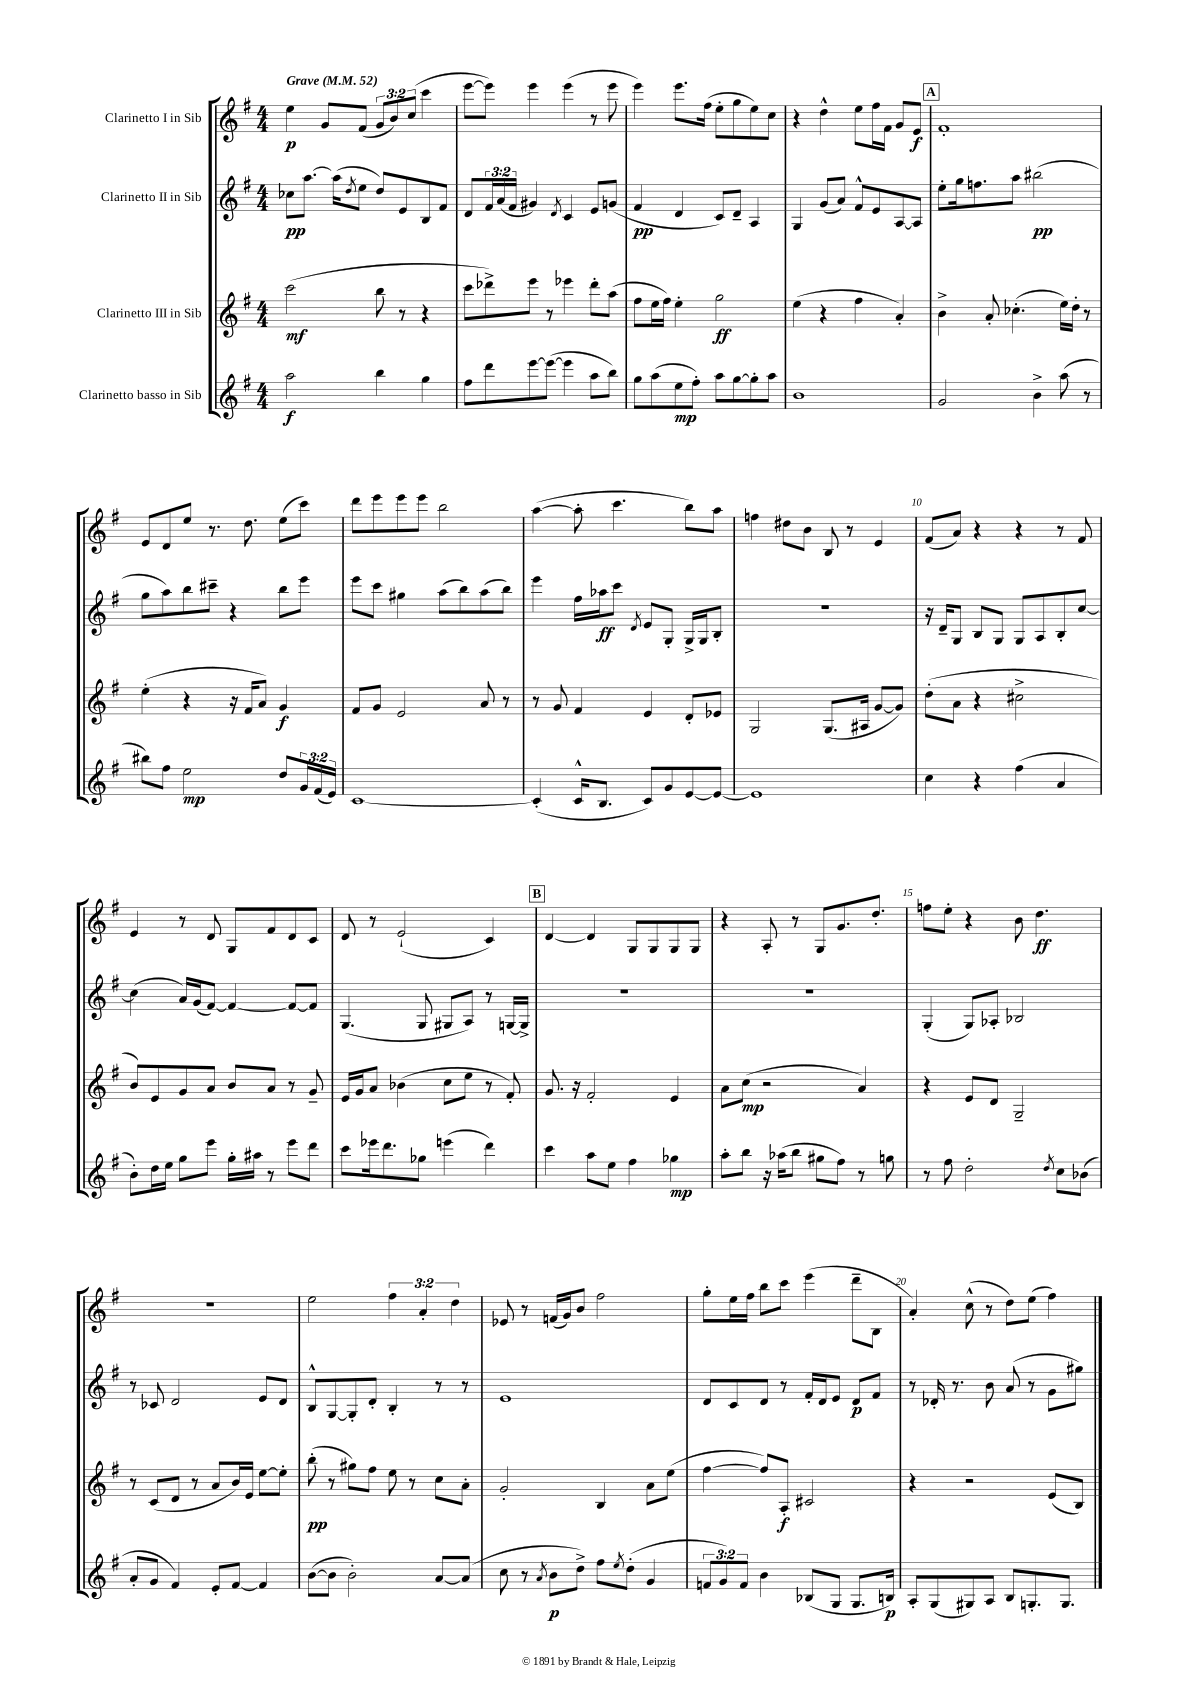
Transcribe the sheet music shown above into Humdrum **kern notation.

**kern	**dynam	**kern	**dynam	**kern	**dynam	**kern	**dynam
*part4	*part4	*part3	*part3	*part2	*part2	*part1	*part1
*staff4	*staff4	*staff3	*staff3	*staff2	*staff2	*staff1	*staff1
*I"Clarinetto basso in Sib	*	*I"Clarinetto III in Sib	*	*I"Clarinetto II in Sib	*	*I"Clarinetto I in Sib	*
*clefG2	*	*clefG2	*	*clefG2	*	*clefG2	*
*k[f#]	*	*k[f#]	*	*k[f#]	*	*k[f#]	*
*M4/4	*	*M4/4	*	*M4/4	*	*M4/4	*
*MM52	*	*MM52	*	*MM52	*	*MM52	*
=1	=1	=1	=1	=1	=1	=1	=1
!	!	!	!	!	!	!LO:TX:a:B:t=Grave	!
2aa\	f	(2ccc\	mf	8cc-X\L	pp	4ee\	p
.	.	.	.	[8.aa\J	.	.	.
.	.	.	.	.	.	8g/L	.
.	.	.	.	(16aa\KL]	.	.	.
.	.	.	.	8qdd/	.	.	.
.	.	.	.	8ee\J	.	(8f#/J	.
4bb\	.	8bb\	.	8dd/L)	.	12g/L	.
.	.	.	.	.	.	12b/)	.
.	.	8r	.	8e/	.	.	.
.	.	.	.	.	.	(12cc/J	.
4gg\	.	4r	.	8B/	.	4ccc\	.
.	.	.	.	8f#/J	.	.	.
=2	=2	=2	=2	=2	=2	=2	=2
8ff#\L	.	8ccc\L	.	8d/L	.	[8eee\L	.
8ddd\	.	8ddd-X^\)	.	24f#/L	.	8eee\J])	.
.	.	.	.	(24a/	.	.	.
.	.	.	.	24f#/JJ	.	.	.
[8eee\	.	8eee\J	.	4g#X/)	.	4eee\	.
(8eee\J_	.	8r	.	.	.	.	.
.	.	.	.	8qd/	.	.	.
4eee\]	.	4eee-X\	.	4c/	.	(4eee\	.
8aa\L	.	8ddd-'\L	.	8e/L	.	8r	.
8bb\J)	.	(8aa\J	.	(8gn/J	.	8eee\	.
=3	=3	=3	=3	=3	=3	=3	=3
8gg\L	.	8ff#\L	.	4f#/	pp	4eee\)	.
(8aa\	.	16ee\L	.	.	.	.	.
.	.	16ff#\JJ)	.	.	.	.	.
8ee\	mp	4ee'\	.	4d/	.	8.eee\L	.
8ff#'\J)	.	.	.	.	.	.	.
.	.	.	.	.	.	(16ff#\Jk	.
8aa\L	.	2gg\	ff	8c/L)	.	8ee'\L	.
[8gg\	.	.	.	8d~/J	.	8gg\	.
8gg'\]	.	.	.	4A/	.	8ee\)	.
8aa\J	.	.	.	.	.	8cc\J	.
=4	=4	=4	=4	=4	=4	=4	=4
1b	.	(4ee\	.	4G/	.	4r	.
.	.	4r	.	(8g/L	.	4dd^^\	.
.	.	.	.	8a/J)	.	.	.
.	.	4ff#\	.	8f#^^/L	.	8ee\L	.
.	.	.	.	8e/	.	16ff#\L	.
.	.	.	.	.	.	16f#\JJ	.
.	.	4a'/)	.	[8A/	.	8g/L	.
.	.	.	.	8A/J]	.	8e/J	f
!!LO:REH:place=s1:t=A
=5	=5	=5	=5	=5	=5	=5	=5
2g/	.	4b^\	.	8ee'\L	.	1f#'	.
.	.	.	.	16gg\k	.	.	.
.	.	.	.	8.ffn\	.	.	.
.	.	8a'/	.	.	.	.	.
.	.	(4.cc-X'\	.	8aa\J	.	.	.
4b^\	.	.	.	(2bb#X\	pp	.	.
(8aa\	.	16ee\LL)	.	.	.	.	.
.	.	16dd'\JJ	.	.	.	.	.
8r	.	8r	.	.	.	.	.
!!LO:LB:g=z
=6	=6	=6	=6	=6	=6	=6	=6
8bb#X\L)	.	(4ee'\	.	8gg\L	.	8e/L	.
8ff#\J	.	.	.	8aa\)	.	8d/	.
2ee\	mp	4r	.	8bb\	.	8ee/J	.
.	.	.	.	8ccc#X~\J	.	8.r	.
.	.	16r	.	4r	.	.	.
.	.	16f#/KL	.	.	.	8.dd\	.
.	.	8a/J)	.	.	.	.	.
8dd/L	.	4g/	f	8bb\L	.	(8ee\L	.
24g/L	.	.	.	8eee\J	.	8ccc\J)	.
(24f#/	.	.	.	.	.	.	.
24e/JJ)	.	.	.	.	.	.	.
=7	=7	=7	=7	=7	=7	=7	=7
[1c	.	8f#/L	.	8eee\L	.	8ddd\L	.
.	.	8g/J	.	8ccc\J	.	8eee\	.
.	.	2e/	.	4gg#X\	.	8eee\	.
.	.	.	.	.	.	8eee\J	.
.	.	.	.	(8aa\L	.	2bb\	.
.	.	.	.	8bb\)	.	.	.
.	.	8a/	.	(8aa\	.	.	.
.	.	8r	.	8bb\J)	.	.	.
=8	=8	=8	=8	=8	=8	=8	=8
(4c'/]	.	8r	.	4eee\	.	([4aa\	.
.	.	8g/	.	.	.	.	.
16c^^/KL	.	4f#/	.	16ff#\LL	.	8aa'\]	.
8.B/J	.	.	.	16aa-X\J	ff	.	.
.	.	.	.	8ccc\J	.	4.ccc\	.
.	.	.	.	8qd/	.	.	.
8c/L)	.	4e/	.	8e/L	.	.	.
8g/	.	.	.	8G'/J	.	.	.
[8e/	.	8d'/L	.	16G^/LL	.	8bb\L)	.
.	.	.	.	16G/J	.	.	.
8e/J_	.	8e-X/J	.	8B'/J	.	8aa\J	.
=9	=9	=9	=9	=9	=9	=9	=9
1e]	.	2G/	.	1r	.	4ffn\	.
.	.	.	.	.	.	8dd#X\L	.
.	.	.	.	.	.	8b\J	.
.	.	(8.G/L	.	.	.	8B/	.
.	.	.	.	.	.	8r	.
.	.	16A#X/Jk	.	.	.	.	.
.	.	[8g/L	.	.	.	4e/	.
.	.	8g/J])	.	.	.	.	.
=10	=10	=10	=10	=10	=10	=10	=10
4cc\	.	(8dd'\L	.	16r	.	(8f#/L	.
.	.	.	.	16d~/KL	.	.	.
.	.	8a\J	.	8G/J	.	8a/J)	.
4r	.	4r	.	8B/L	.	4r	.
.	.	.	.	8G/J	.	.	.
(4ff#\	.	2cc#X^\	.	8G/L	.	4r	.
.	.	.	.	8A/	.	.	.
4a/	.	.	.	8B'/	.	8r	.
.	.	.	.	[8cc/J	.	8f#/	.
!!LO:LB:g=z
=11	=11	=11	=11	=11	=11	=11	=11
8b'\L)	.	8b/L)	.	(4cc\]	.	4e/	.
16dd\L	.	8e/	.	.	.	.	.
16ee\JJ	.	.	.	.	.	.	.
8gg\L	.	8g/	.	16a/LL)	.	8r	.
.	.	.	.	(16g/J	.	.	.
8eee\J	.	8a/J	.	[8f#/J)	.	8d/	.
16gg'\LL	.	8b/L	.	4f#/_	.	8G/L	.
16aa#X\JJ	.	.	.	.	.	.	.
8r	.	8a/J	.	.	.	8f#/	.
8eee\L	.	8r	.	8f#/L_	.	8d/	.
8ddd\J	.	8g~/	.	8f#/J]	.	8c/J	.
=12	=12	=12	=12	=12	=12	=12	=12
8ccc\L	.	16e/LL	.	(4.G/	.	8d/	.
.	.	16g/J	.	.	.	.	.
16eee-X\k	.	8a/J	.	.	.	8r	.
8.ddd\	.	.	.	.	.	.	.
.	.	(4b-X\	.	.	.	(2e`/	.
8gg-X\J	.	.	.	8G/	.	.	.
(4eeen\	.	8cc\L	.	8G#X/L	.	.	.
.	.	8ee\J	.	8A/J)	.	.	.
4ddd\)	.	8r	.	8r	.	4c/)	.
.	.	8f#'/)	.	[16Gn/LL	.	.	.
.	.	.	.	16G^/JJ]	.	.	.
!!LO:REH:place=s1:t=B
=13	=13	=13	=13	=13	=13	=13	=13
4ccc\	.	8.g/	.	1r	.	[4d/	.
.	.	16r	.	.	.	.	.
8aa\L	.	2f#'/	.	.	.	4d/]	.
8ee\J	.	.	.	.	.	.	.
4ff#\	.	.	.	.	.	8G/L	.
.	.	.	.	.	.	8G/	.
4gg-X\	mp	4e/	.	.	.	8G/	.
.	.	.	.	.	.	8G/J	.
=14	=14	=14	=14	=14	=14	=14	=14
8aa'\L	.	8a\L	.	1r	.	4r	.
8bb\J	.	(8cc\J	mp	.	.	.	.
16r	.	2r	.	.	.	8A'/	.
(16aa-X\KL	.	.	.	.	.	.	.
8bb\J	.	.	.	.	.	8r	.
8gg#X\L	.	.	.	.	.	8G/L	.
8ff#\J)	.	.	.	.	.	8.g/	.
8r	.	4a/)	.	.	.	.	.
.	.	.	.	.	.	8.dd'/J	.
8ggn\	.	.	.	.	.	.	.
=15	=15	=15	=15	=15	=15	=15	=15
8r	.	4r	.	(4G'/	.	8ffn\L	.
8ff#\	.	.	.	.	.	8ee'\J	.
2dd'\	.	8e/L	.	8G/L)	.	4r	.
.	.	8d/J	.	8A-X'/J	.	.	.
.	.	2G~/	.	2B-X/	.	8b\	.
.	.	.	.	.	.	4.dd\	ff
8qdd/	.	.	.	.	.	.	.
8cc\L	.	.	.	.	.	.	.
(8b-X\J	.	.	.	.	.	.	.
!!LO:LB:g=z
=16	=16	=16	=16	=16	=16	=16	=16
8a'/L	.	8r	.	8r	.	1r	.
8g/J	.	(8c/L	.	8c-X/	.	.	.
4f#/)	.	8d/J	.	2d/	.	.	.
.	.	8r	.	.	.	.	.
8e'/L	.	8a/L	.	.	.	.	.
[8f#/J	.	16b/L)	.	.	.	.	.
.	.	16e/JJ	.	.	.	.	.
4f#/]	.	[8ee\L	.	8e/L	.	.	.
.	.	8ee'\J]	.	8d/J	.	.	.
=17	=17	=17	=17	=17	=17	=17	=17
([8b\L	.	(8bb'\	pp	8B^^/L	.	2ee\	.
8b\J]	.	8r	.	[8G/	.	.	.
2b'\)	.	8gg#X\L)	.	8G'/]	.	.	.
.	.	8ff#\J	.	8d'/J	.	.	.
.	.	8ee\	.	4B'/	.	6ff#\	.
.	.	8r	.	.	.	.	.
.	.	.	.	.	.	6a'/	.
[8a/L	.	8cc\L	.	8r	.	.	.
.	.	.	.	.	.	6dd\	.
(8a/J]	.	8a'\J	.	8r	.	.	.
=18	=18	=18	=18	=18	=18	=18	=18
8cc\	.	2g'/	.	1e	.	8e-X/	.
8r	.	.	.	.	.	8r	.
8qa/	.	.	.	.	.	.	.
8b\L	p	.	.	.	.	(16fn/LL	.
.	.	.	.	.	.	16g/J)	.
8dd^\J)	.	.	.	.	.	8b/J	.
8ff#\L	.	4B/	.	.	.	2ff#\	.
8qee/	.	.	.	.	.	.	.
(8dd'\J	.	.	.	.	.	.	.
4g/	.	8a\L	.	.	.	.	.
.	.	(8ee\J	.	.	.	.	.
=19	=19	=19	=19	=19	=19	=19	=19
12fn/L	.	[4ff#\	.	8d/L	.	8gg'\L	.
12g/)	.	.	.	.	.	.	.
.	.	.	.	8c/	.	16ee\L	.
12f/J	.	.	.	.	.	.	.
.	.	.	.	.	.	16ff#\JJ	.
4b\	.	8ff#/L])	.	8d/J	.	8bb\L	.
.	.	8A'/J	f	8r	.	8ccc\J	.
(8B-X/L	.	2c#X/	.	16f#'/LL	.	(4eee\	.
.	.	.	.	16d/J	.	.	.
8G/J	.	.	.	8e/J	.	.	.
8.G/L	.	.	.	8d/L	p	8ddd~\L	.
.	.	.	.	8f#/J	.	8B\J	.
16Bn/Jk)	p	.	.	.	.	.	.
=20	=20	=20	=20	=20	=20	=20	=20
8A'/L	.	4r	.	8r	.	4a'/)	.
(8G/	.	.	.	16d-X'/	.	.	.
.	.	.	.	8.r	.	.	.
8G#X/)	.	2r	.	.	.	(8cc^^\	.
8A/J	.	.	.	8b\	.	8r	.
8B/L	.	.	.	(8a/	.	8dd\L)	.
8.Gn'/	.	.	.	8r	.	(8ee\J	.
.	.	(8e/L	.	8g\L	.	4ff#\)	.
8.G/J	.	.	.	.	.	.	.
.	.	8B/J)	.	8gg#X\J)	.	.	.
==	==	==	==	==	==	==	==
*-	*-	*-	*-	*-	*-	*-	*-
